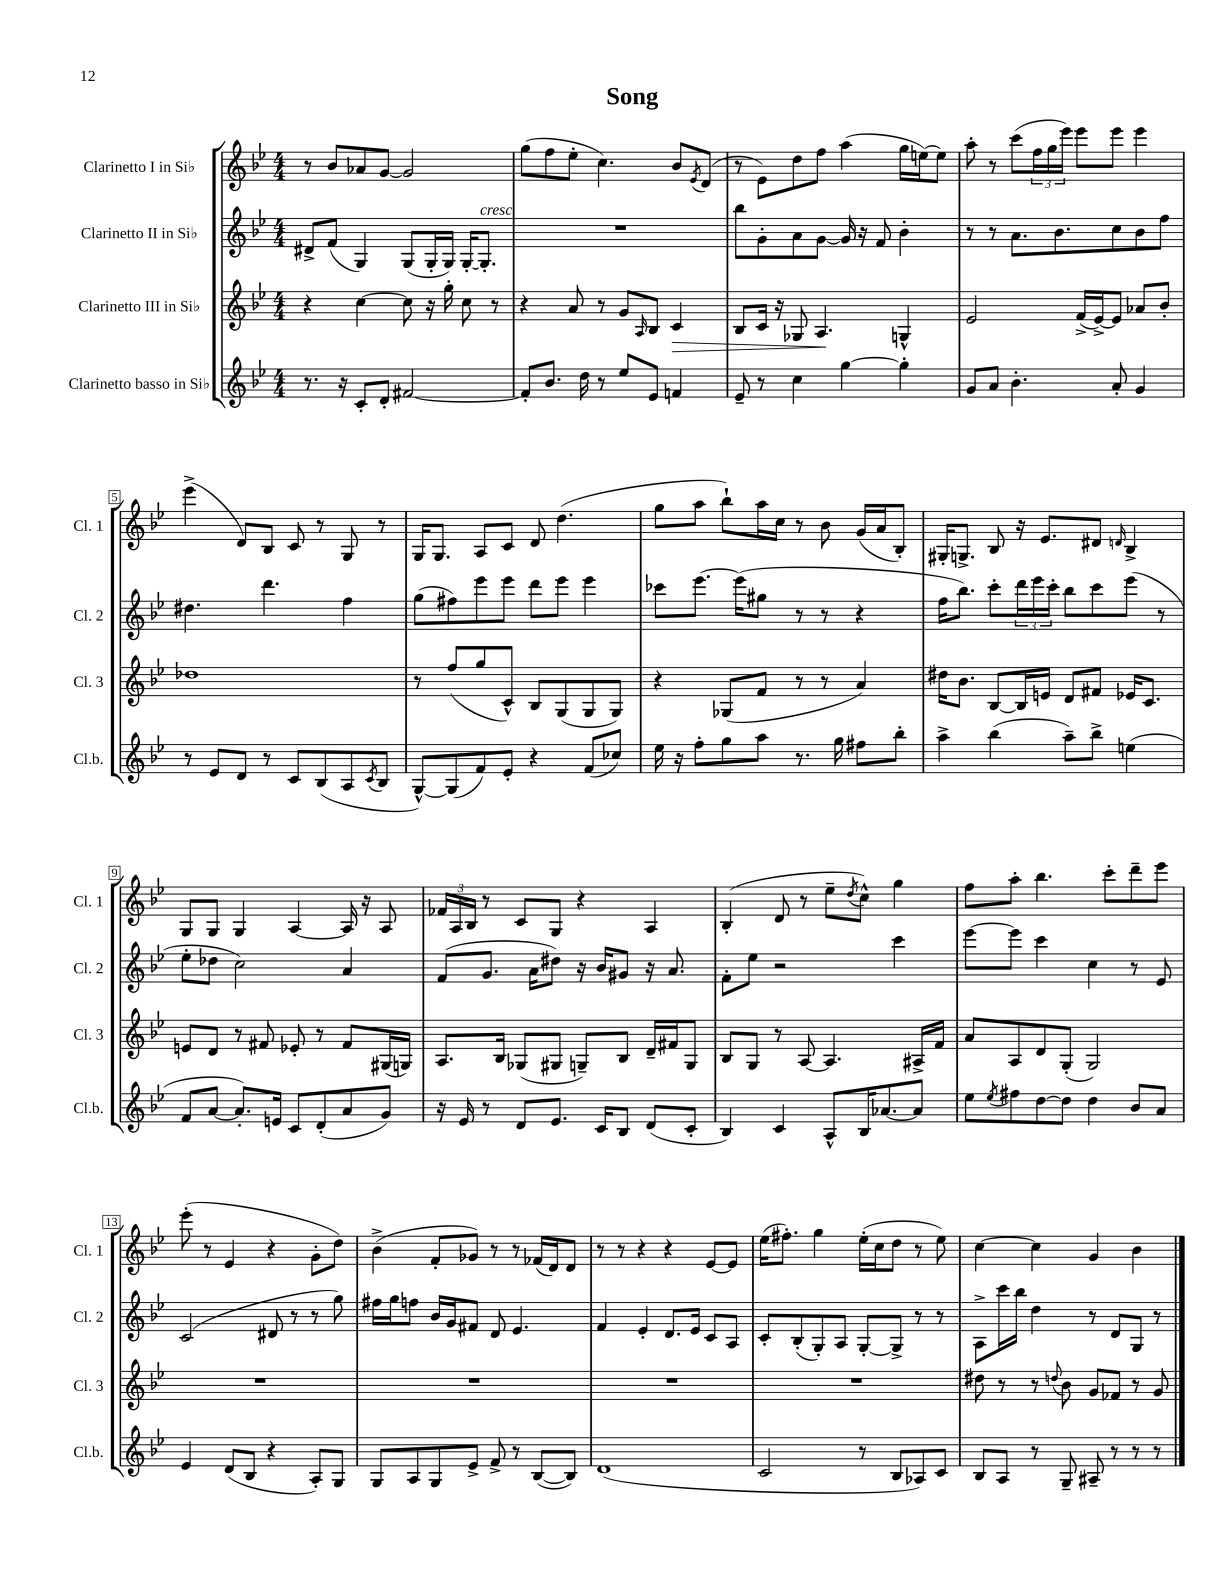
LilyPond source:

\header { title = "Song" }
<<
\new StaffGroup <<
\new Staff = "s0" \with { instrumentName = "Clarinetto I in Sib" shortInstrumentName = "Cl. 1" } {
    \clef treble \key bes \major \numericTimeSignature \time 4/4
    r8 bes'8 aes'8 g'8~ g'2 |
    g''8( f''8 ees''8-. c''4.) bes'8 \acciaccatura { ees'8 } d'8( |
    r8 ees'8) d''8 f''8 a''4( g''16 e''16~) e''8 |
    a''8-. r8 c'''8( \tuplet 3/2 { f''16 g''16 ees'''16) } ees'''8 ees'''8 ees'''4 |
    ees'''4->( d'8) bes8 c'8 r8 g8 r8 |
    g16 g8. a8 c'8 d'8 d''4.( |
    g''8 a''8 bes''8-!) a''16 c''16 r8 bes'8 g'16( a'16 bes8-.) |
    gis16-. g8.-> bes8 r16 ees'8. dis'8 \grace { d'16 } bes4-> |
    g8 g8 g4 a4~ a16 r16 a8 |
    \tuplet 3/2 { fes'16 a16 bes16 } r8 c'8 g8 r4 a4 |
    bes4-.( d'8 r8 ees''8-- \acciaccatura { d''8 } c''8-^) g''4 |
    f''8 a''8-. bes''4. c'''8-. d'''8-- ees'''8 |
    ees'''8-.( r8 ees'4 r4 g'8-. d''8) |
    bes'4->( f'8-. ges'8) r8 r8 fes'16( d'16) d'8 |
    r8 r8 r4 r4 ees'8~ ees'8 |
    ees''16( fis''8.-.) g''4 ees''16-.( c''16 d''8 r8 ees''8) |
    c''4~ c''4 g'4 bes'4 \bar "|." |
}
\new Staff = "s1" \with { instrumentName = "Clarinetto II in Sib" shortInstrumentName = "Cl. 2" } {
    \clef treble \key bes \major \numericTimeSignature \time 4/4
    dis'8-> f'8( g4) g8( g16-. g16) g16~-. g8.-.^\markup { \italic "cresc." } |
    R1 |
    bes''8 g'8-. a'8 g'8~ g'16 r16 f'8 bes'4-. |
    r8 r8 a'8. bes'8. c''8 bes'8 f''8 |
    dis''4. d'''4. f''4 |
    g''8( fis''8) ees'''8 ees'''8 d'''8 ees'''8 ees'''4 |
    ces'''8 ees'''8.~ ees'''16( gis''8 r8 r8 r4 |
    f''16 bes''8.) c'''8-. \tuplet 3/2 { d'''16 ees'''16 c'''16-. } bes''8 c'''8 ees'''8( r8 |
    ees''8-. des''8 c''2) a'4 |
    f'8( g'8. a'16 dis''8) r16 bes'16 gis'8 r16 a'8. |
    f'8-. ees''8 r2 c'''4 |
    ees'''8~ ees'''8 c'''4 c''4 r8 ees'8 |
    c'2( dis'8 r8 r8 g''8) |
    fis''16 g''16 f''8 bes'16 g'16 fis'8 d'8 ees'4. |
    f'4 ees'4-. d'8. ees'16 c'8 a8 |
    c'8-. bes8-.( g8-.) a8 g8~-. g8-> r8 r8 |
    a8-> c'''16 bes''16 d''4 r8 d'8 g8 r8 \bar "|." |
}
\new Staff = "s2" \with { instrumentName = "Clarinetto III in Sib" shortInstrumentName = "Cl. 3" } {
    \clef treble \key bes \major \numericTimeSignature \time 4/4
    r4 c''4~ c''8 r16 g''16-. c''8 r8 |
    r4 a'8 r8 g'8 \grace { a16 } bes8 c'4\> |
    bes8 c'16 r16 ges8 a4.\! g4-^ |
    ees'2 f'16->( ees'16~->) ees'8 aes'8 bes'8-. |
    des''1 |
    r8 f''8( g''8 c'8-^) bes8 g8( g8 g8) |
    r4 ges8( f'8 r8 r8 a'4) |
    dis''16 bes'8. bes8~ bes16 e'16 d'8 fis'8 ees'16 c'8. |
    e'8 d'8 r8 fis'8 ees'8-. r8 fis'8 gis16( g16) |
    a8. bes16 ges8( gis8 g8--) bes8 d'16-- fis'16 g8 |
    bes8 g8 r8 a8~ a4. ais16-> f'16 |
    a'8 a8 d'8 g8-.( g2) |
    R1 |
    R1 |
    R1 |
    R1 |
    dis''8 r8 r8 \appoggiatura { d''8 } bes'8 g'8 fes'8 r8 g'8 \bar "|." |
}
\new Staff = "s3" \with { instrumentName = "Clarinetto basso in Sib" shortInstrumentName = "Cl.b." } {
    \clef treble \key bes \major \numericTimeSignature \time 4/4
    r8. r16 c'8-. d'8-. fis'2~ |
    fis'8-. bes'8. d''16 r8 ees''8 ees'8 f'4 |
    ees'8-- r8 c''4 g''4~ g''4-. |
    g'8 a'8 bes'4.-. a'8-. g'4 |
    r8 ees'8 d'8 r8 c'8 bes8( a8 \acciaccatura { c'8 } bes8 |
    g8~-^) g8( f'8) ees'8-. r4 f'8( ces''8) |
    ees''16 r16 f''8-. g''8 a''8 r8. g''16 fis''8 bes''8-. |
    a''4-> bes''4( a''8--) bes''8-> e''4( |
    f'8 a'8~ a'8.-.) e'16 c'8 d'8-.( a'8 g'8) |
    r16 ees'16 r8 d'8 ees'8. c'16 bes8 d'8( c'8-. |
    bes4) c'4 a8-^ bes16 aes'8.~ aes'8 |
    ees''8 \acciaccatura { ees''8 } fis''8 d''8~ d''8 d''4 bes'8 a'8 |
    ees'4 d'8( bes8 r4 a8-.) g8 |
    g8 a8 g8 ees'8-> f'8-> r8 bes8~( bes8) |
    d'1( |
    c'2 r8 bes8 aes8) c'8 |
    bes8 a8 r8 g8-- ais8-- r8 r8 r8 \bar "|." |
}
>>
>>
\layout { \context { \Score \override BarNumber.stencil = #(make-stencil-boxer 0.1 0.3 ly:text-interface::print) } }
